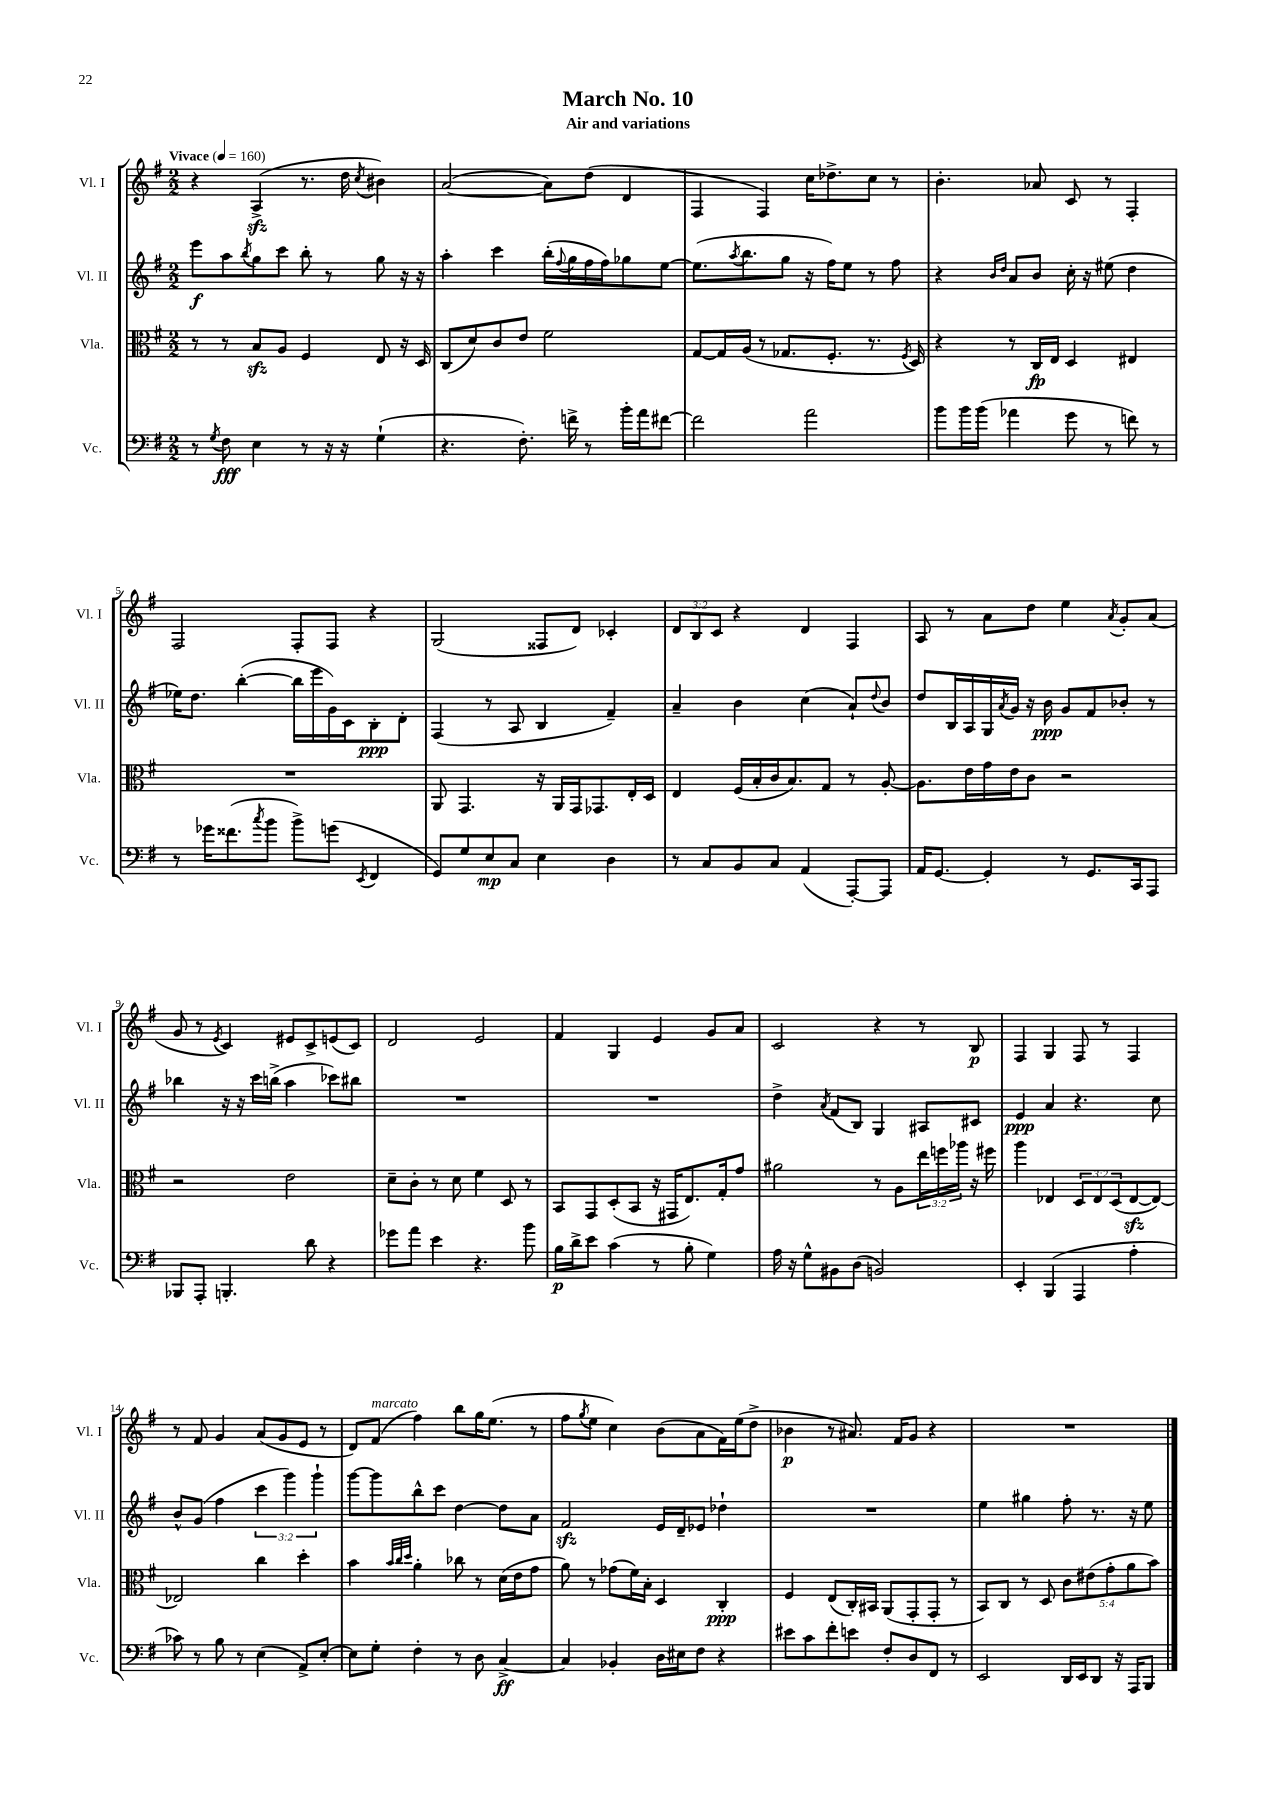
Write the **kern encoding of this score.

**kern	**kern	**kern	**kern
*staff4	*staff3	*staff2	*staff1
*clefF4	*clefC3	*clefG2	*clefG2
*k[f#]	*k[f#]	*k[f#]	*k[f#]
*M2/2	*M2/2	*M2/2	*M2/2
*MM160	*MM160	*MM160	*MM160
8r	8r	8eee	4r
8qG	.	.	.
8F#	8r	8aa	.
.	.	8qbb	.
4E	8B	8gg	(4A^
.	8A	8ccc	.
8r	4F#	8bb'	8.r
16r	.	8r	.
16r	.	.	16dd
.	.	.	8qcc
(4G`	8E	8gg	4b#)
.	16r	16r	.
.	16D	16r	.
=	=	=	=
4.r	(8C	4aa'	([2a
.	8d)	.	.
.	8c	4ccc	.
8.F#')	8e	.	.
.	2f#	(16bb'	8a])
.	.	8qqff#	.
16f^	.	16gg	.
8r	.	16ff#	(8dd
.	.	16ff#)	.
16b'	.	8gg-	4d
16a	.	.	.
[8f#	.	[8ee	.
=	=	=	=
2f#]	[8G	(8.ee]	4F#
.	16G]	.	.
.	.	8qaa	.
.	(16A	8.bb	.
.	8r	.	4F#)
.	8.G-	8gg	.
2a	.	16r	16cc
.	8.F#'	16ff#)	8.dd-^
.	.	8ee	.
.	8.r	8r	8cc
.	.	8ff#	8r
.	8qF#	.	.
.	16D)	.	.
=	=	=	=
8b	4r	4r	4.b'
16b	.	.	.
(16b	.	.	.
.	.	16qqb	.
.	.	16qqdd	.
4a-	8r	8a	.
.	16C	8b	8a-
.	16E	.	.
8g	4D	16cc'	8c
.	.	16r	.
8r	.	(8ee#	8r
8f)	4E#	4dd	4F#'
8r	.	.	.
=	=	=	=
8r	1r	16ee-)	2F#
.	.	8.dd	.
16g-	.	.	.
(8.f##	.	.	.
.	.	([4bb'	.
8qcc	.	.	.
8b	.	.	.
8b^)	.	16bb]	8F#'
.	.	16eee	.
(8g	.	16g)	8F#
.	.	16c	.
8qEE	.	.	.
4FF#	.	8B'	4r
.	.	8d'	.
=	=	=	=
8GG)	8AA	(4F#	(2G
8G	4.GG	.	.
8E	.	8r	.
8C	.	8A	.
4E	16r	4B	8F##
.	16AA	.	.
.	16GG	.	8d)
.	8.GG-	.	.
4D	.	4f#~)	4c-'
.	16E'	.	.
.	16D	.	.
=	=	=	=
8r	4E	4a~	12d
.	.	.	12B
8C	.	.	.
.	.	.	12c
8BB	(16F#	4b	4r
.	16B'	.	.
8C	16c	.	.
.	8.B)	.	.
(4AA	.	(4cc	4d
.	8G	.	.
[8AAA')	8r	8a`)	4F#
.	.	8qqdd	.
8AAA]	[8A'	8b	.
=	=	=	=
16AA	8.A]	8dd	8A
[8.GG	.	.	.
.	.	16B	8r
.	16e	16A	.
4GG']	16g	16G	8a
.	.	8qa	.
.	16e	16g	.
.	8c	16r	8dd
.	.	16b	.
8r	2r	8g	4ee
8.GG	.	8f#	.
.	.	.	8qa
.	.	8b-'	8g'
16CC	.	.	.
8AAA	.	8r	(8a
=	=	=	=
8BBB-	2r	4bb-	8g
8AAA'	.	.	8r
.	.	.	8qe
4.BBB'	.	16r	4c)
.	.	16r	.
.	.	16ccc	.
.	.	(16bb^	.
.	2e	4aa	8e#
8d	.	.	8c^
4r	.	8ccc-)	(8e
.	.	8bb#	8c)
=	=	=	=
8g-	8d~	1r	2d
8a	8c'	.	.
4e	8r	.	.
.	8d	.	.
4.r	4f#	.	2e
.	8D	.	.
8b	8r	.	.
=	=	=	=
16B	8BB	1r	4f#
16d^	.	.	.
8e	8GG	.	.
(4c	(8D'	.	4G
.	8BB	.	.
8r	16r	.	4e
.	16GG#	.	.
8B'	8.E)	.	.
4G)	.	.	8g
.	16G'	.	.
.	8g	.	8a
=	=	=	=
16A	2a#	4dd^	2c
16r	.	.	.
8G^^	.	.	.
.	.	8qa	.
8BB#	.	(8f#	.
(8D	.	8B)	.
2BB)	8r	4G	4r
.	8A	.	.
.	24ee	8A#	8r
.	24ff	.	.
.	24aa-	.	.
.	16r	8c#	8B
.	16ff#	.	.
=	=	=	=
4EE'	4aa	4e	4F#
(4BBB	4E-	4a	4G
4AAA	12D	4.r	8F#
.	12E-	.	.
.	.	.	8r
.	(12D	.	.
4A'	[8E-	.	4F#
.	8E-_)	8cc	.
=	=	=	=
8c-)	2E-]	8b^^	8r
8r	.	(8g	8f#
8B	.	4ff#	4g
8r	.	.	.
(4E	4cc	6ccc	(8a
.	.	.	8g
.	.	6ggg)	.
8AA^)	4dd'	.	8e
.	.	6ggg`	.
[8E'	.	.	8r
=	=	=	=
8E]	4b	[8ggg	8d)
8G'	.	8ggg]	(8f#
.	32qqb	.	.
.	32qqcc	.	.
.	32qqdd	.	.
4F#'	4a'	8bb^^	4ff#)
.	.	8ccc	.
8r	8cc-	[4dd	8bb
8D	8r	.	16gg
.	.	.	(8.ee
[4C^	(16d	8dd]	.
.	16e	.	.
.	8g	8a	8r
=	=	=	=
4C]	8a)	2f#	8ff#
.	.	.	8qgg
.	8r	.	8ee
4BB-'	(8g-	.	4cc)
.	16f#)	.	.
.	16B'	.	.
16D	4D	16e	(8b
16E#	.	16d~	.
8F#	.	8e-	8a
4r	4C'	4dd-`	16f#)
.	.	.	(16ee
.	.	.	8dd^
=	=	=	=
8e#	4F#	1r	4b-
8c	.	.	.
8f#'	(8E	.	8r
8e	16C')	.	8.a#)
.	16BB#	.	.
8F#'	(8AA	.	.
.	.	.	16f#
8D	8GG'	.	8g
8FF#	8GG'	.	4r
8r	8r	.	.
=	=	=	=
2EE	8BB)	4ee	1r
.	8C	.	.
.	8r	4gg#	.
.	8D	.	.
16DD	10c	8ff#'	.
16EE	.	.	.
.	(10e#	.	.
8DD	.	8.r	.
.	10g'	.	.
16r	.	.	.
.	10a	.	.
16AAA	.	16r	.
8BBB	.	8ee	.
.	10b)	.	.
==	==	==	==
*-	*-	*-	*-
